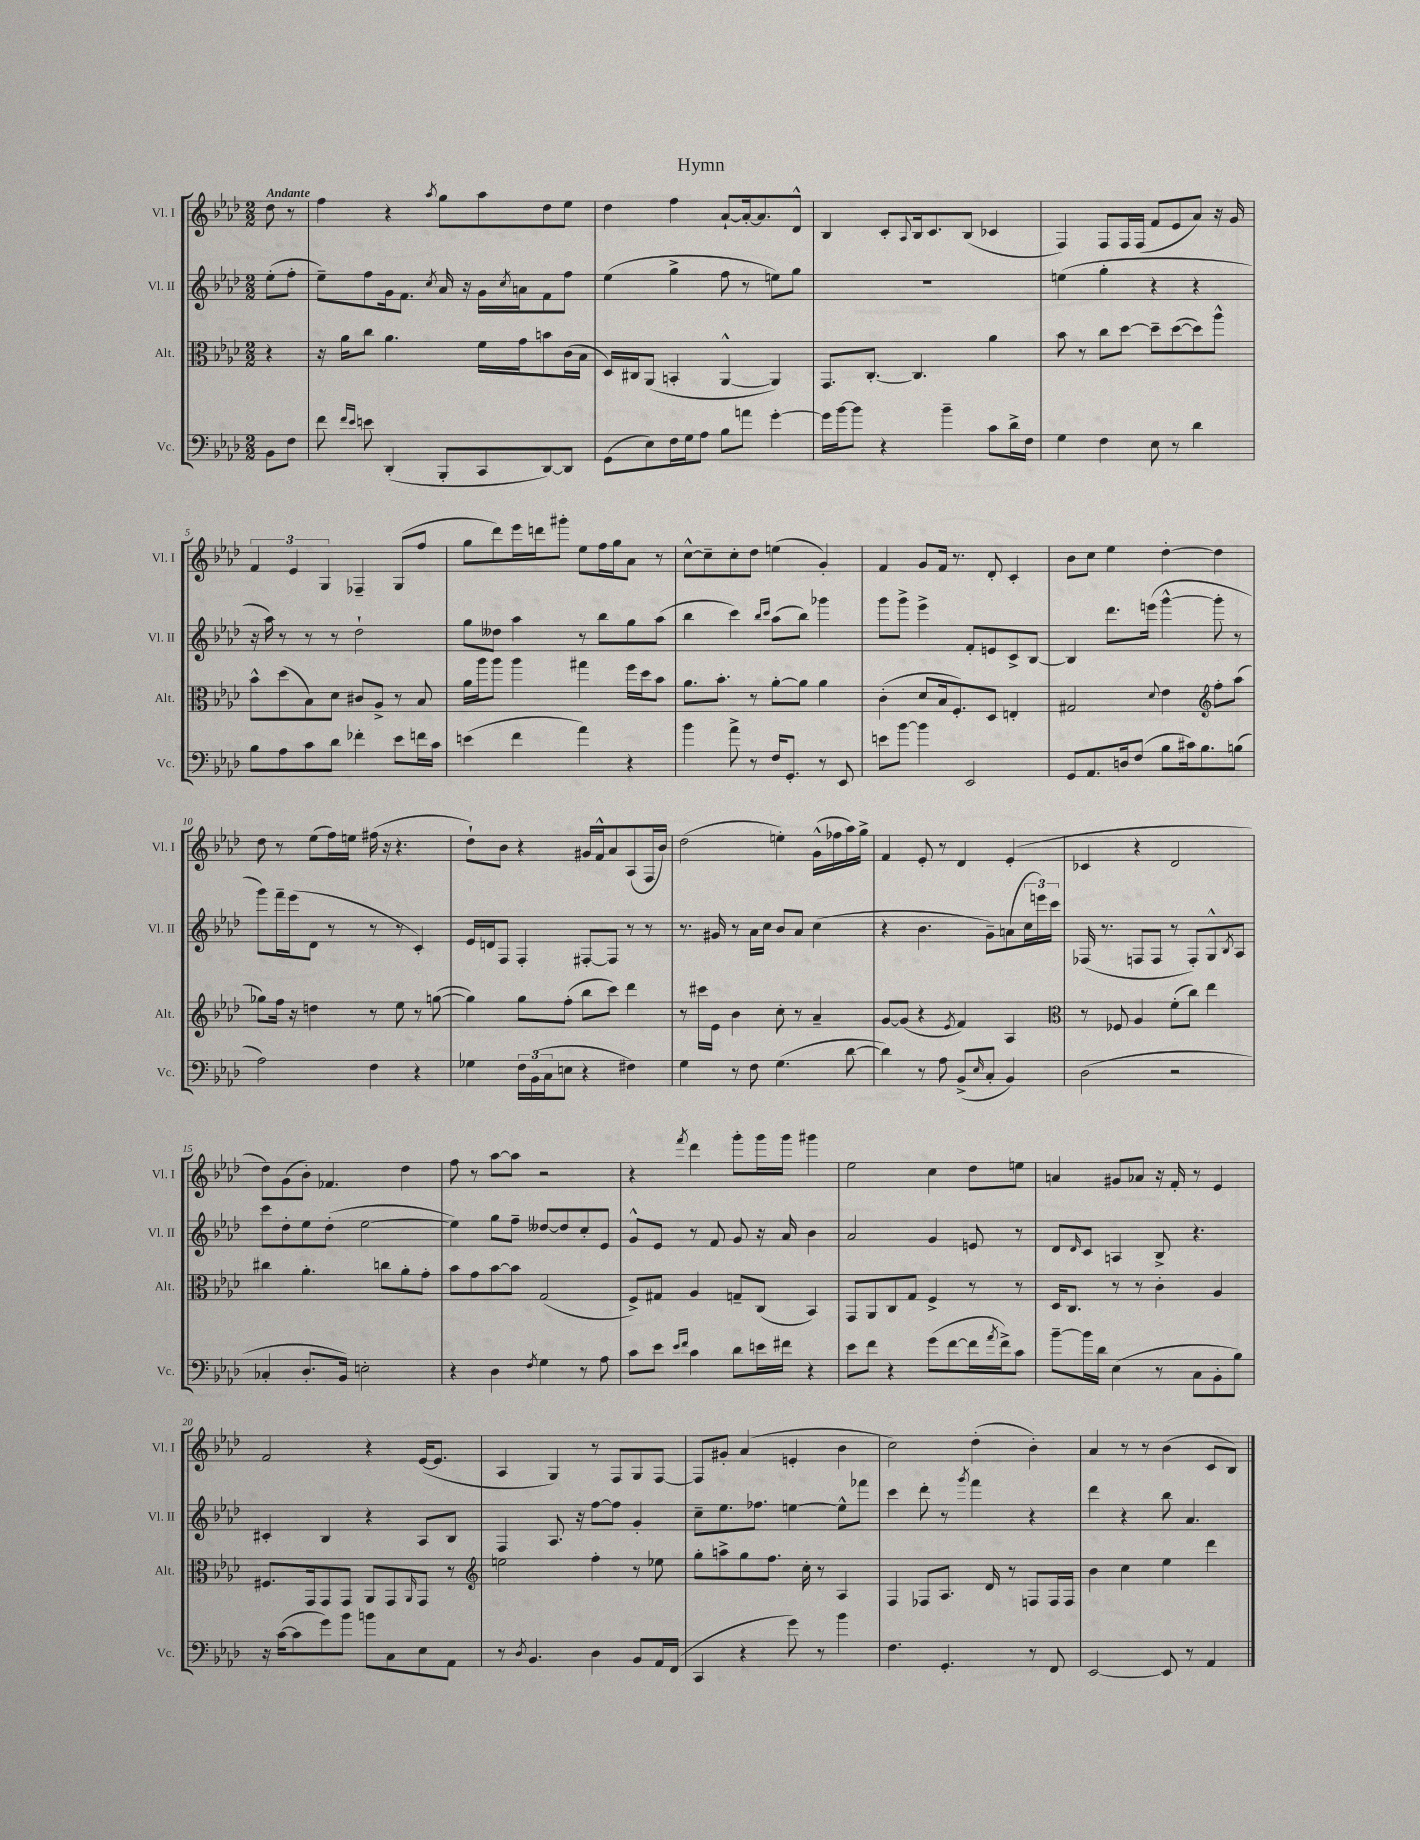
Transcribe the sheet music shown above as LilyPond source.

\header { title = "Hymn" }
<<
\new StaffGroup <<
\new Staff = "s0" \with { instrumentName = "Vl. I" shortInstrumentName = "Vl. I" } {
    \clef treble \key aes \major \numericTimeSignature \time 2/2 \partial 4 \tempo "Andante"
    des''8 r8 |
    f''4 r4 \acciaccatura { aes''8 } g''8 aes''8 des''8 ees''8 |
    des''4 f''4 aes'8~-! aes'16~-. aes'8. des'8-^ |
    bes4 c'8-. \appoggiatura { aes8 } bes16 c'8. bes8( ces'4 |
    f4) f8 f16 f16( f'8 ees'8 aes'8) r16 g'16 |
    \tuplet 3/2 { f'4 ees'4 g4 } fes4-- g8( f''8 |
    g''8 des'''8) ees'''16 d'''16 gis'''8-. ees''8 f''16 g''16 aes'8 r8 |
    c''8~-^ c''8-- c''8-. des''8 e''4( g'4-.) |
    f'4 g'8 f'16 r8. des'8-. c'4-. |
    bes'8 c''8 ees''4 des''4~-. des''4 |
    des''8 r8 ees''8( f''16) e''16 fis''16( r16 r4. |
    des''8-!) bes'8 r4 gis'16 f'16-^ aes'8 aes8( f16 bes'16) |
    des''2( e''4-.) g'16-^( fes''16 aes''16) g''16-> |
    f'4 ees'8-. r8 des'4 ees'4-.( |
    ces'4 r4 des'2 |
    des''8) g'8( bes'8-.) fes'4. des''4 |
    f''8 r8 aes''8~ aes''8 r2 |
    r4 \acciaccatura { f'''8 } des'''4 g'''8-. g'''16 g'''16 gis'''4 |
    ees''2 c''4 des''8 e''8 |
    a'4 gis'8 aes'8 r16 f'16-. r8 ees'4 |
    f'2 r4 ees'16~( ees'8. |
    aes4 g4) r8 f8 g8 f8~ |
    f8 gis'8-. aes'4( e'4-. bes'4 |
    c''2) des''4-.( bes'4-.) |
    aes'4 r8 r8 bes'4( c'8 bes8) \bar "|." |
}
\new Staff = "s1" \with { instrumentName = "Vl. II" shortInstrumentName = "Vl. II" } {
    \clef treble \key aes \major \numericTimeSignature \time 2/2 \partial 4
    ees''8-.( f''8-. |
    ees''8--) f''8 g'16 f'8. \acciaccatura { c''8 } aes'16 r16 g'16 \acciaccatura { c''8 } a'16 f'8 f''8 |
    ees''4( g''4-> f''8 r8 e''8) g''8 |
    R1 |
    e''4( g''4-. r4 r4 |
    r16 aes''16) r8 r8 r8 des''2-! |
    g''8 deses''8 aes''4 r8 bes''8 g''8 aes''8( |
    bes''4 c'''4) \grace { bes''16 c'''16 } aes''8( bes''8) ges'''4 |
    g'''8 g'''8-> ees'''4-> f'8-. e'8 c'8-> bes8~ |
    bes4 des'''8. e'''16( g'''4~-^ g'''8-. r8 |
    g'''8) f'''16-- ees'''16( des'8 r8 r8 r8 c'4-.) |
    ees'16 d'16 f8 f4-. fis8~-. fis8 r8 r8 |
    r8. gis'16 r8 aes'16 c''16 bes'8 aes'8 c''4( |
    r4 bes'4. g'8--) a'8( \tuplet 3/2 { c''16 e'''16) c'''16 } |
    fes16( r8. f8 f8 r8 f8-.) g8-^ \acciaccatura { bes8 } aes8 |
    c'''8 des''8-. ees''8 des''8-.( ees''2~ |
    ees''4) g''8 f''8-- deses''8~ deses''8 c''8-. ees'8 |
    g'8-^ ees'8 r8 f'8 g'8 r16 aes'16 bes'4 |
    aes'2 g'4 e'8 r8 |
    des'8 \grace { des'16 } c'8 a4 bes8-> r4. |
    cis'4-. bes4 r4 aes8 bes8 |
    f4 aes8. r16 f''8~ f''8 g'4-. |
    c''8-- ees''8. fes''8. e''4~ e''8-^ fes'''8 |
    c'''4 des'''8-. r8 \acciaccatura { g'''8 } f'''4 r4 |
    des'''4 r4 bes''8 aes'4. \bar "|." |
}
\new Staff = "s2" \with { instrumentName = "Alt." shortInstrumentName = "Alt." } {
    \clef alto \key aes \major \numericTimeSignature \time 2/2 \partial 4
    r4 |
    r16 aes'16 c''8 aes'4. f'16 g'16 b'8 c'16( bes16 |
    des16) cis16 aes,8( b,4-. aes,4~-^ aes,4) |
    g,8. c8.~-. c4. aes'4 |
    bes'8 r8 c''8 des''8~ des''8-- des''8~( des''8) aes''8-^ |
    bes'8-^ des''8( bes8) des'8 cis'8 aes8-> r8 bes8 |
    aes'16 aes''16 aes''8 aes''4 gis''4 f''16 des''16 bes'8 |
    aes'8. bes'8.-. r8 aes'8~-. aes'8 aes'4 |
    c'4-.( des'8 bes16 f8.-.) des8 e4-. |
    gis2 \appoggiatura { des'8 } ees'4 \clef treble f''8-. aes''8( |
    ges''8) f''16 r16 d''4 r8 ees''8 r8 g''8~( |
    g''4) g''8 f''8-.( bes''8 c'''8) des'''4 |
    r8 cis'''16 ees'16 bes'4 c''8-. r8 aes'4-- |
    g'8~ g'8( r4 \acciaccatura { ees'8 } f'4) aes4 |
    \clef alto r8 fes8 aes4 f'8-.( c''8) ees''4 |
    cis''4 aes'4.-. c''8 aes'8-. g'8-. |
    bes'8 g'8 bes'8~ bes'8 g2( |
    f8->) gis8 aes4 g8-- c8( bes,4) |
    g,8 aes,8 c8 g8 f4-> r8 r8 |
    des16 c8. r8 r8 c'4-. aes4 |
    fis8. g,16 g,8 g,8 aes,8 g,8 \grace { aes,16 } g,8 r8 |
    \clef treble e''2 f''4-. r8 ees''8 |
    g''8-. a''8-> g''8 f''8. c''16-. r8 aes4 |
    f4 fes8 aes8. des'16 r8 f8 f16 f16 |
    bes'4 c''4 ees''4 des'''4 \bar "|." |
}
\new Staff = "s3" \with { instrumentName = "Vc." shortInstrumentName = "Vc." } {
    \clef bass \key aes \major \numericTimeSignature \time 2/2 \partial 4
    bes,8 f8 |
    f'8 \grace { f'16 ees'16 } e'8 des,4-.( bes,,8-. c,8 des,8~) des,8 |
    g,8( ees8) f16 g16 aes8 bes8 a'8 g'4~-. |
    g'16 bes'16~ bes'8 r4 bes'4-- c'8 des'16-> f16 |
    g4 f4 ees8 r8 des'4 |
    bes8 aes8 c'8 des'8 fes'4-. ees'8 f'16 c'16 |
    e'4( f'4 aes'4) r4 |
    bes'4 aes'8-> r8 f16 g,8.-. r8 ees,8 |
    e'8 bes'8~ bes'4 ees,2 |
    g,8 aes,8. d16 f8( bes8 cis'16) bes8. b8( |
    aes2) f4 r4 |
    ges4 \tuplet 3/2 { f16 bes,16( c16 } e8 r4 fis4) |
    g4 r8 f8 g4.( des'8~ |
    des'4) r8 aes8 bes,8->( \grace { ees16 } c8-. bes,4) |
    des2( r2 |
    ces4-. des8.-. bes,16) e2-. |
    r4 des4 \acciaccatura { f8 } g4 r8 aes8 |
    c'8 ees'8 \grace { ees'16 f'16 } c'4 des'8 e'16 fis'16 r4 |
    ees'8 f'8 r4 g'8( f'8~ f'16 \acciaccatura { aes'8 } f'16->) c'8 |
    bes'8~-- bes'16 des'16 ees4( r8 c8 bes,8-. bes8) |
    r16 c'16~( c'8 g'8) bes'8 b'8 c8 ees8 aes,8 |
    r8 \acciaccatura { des8 } bes,4. des4 bes,8 aes,16 f,16( |
    c,4 r4 g'8) r8 bes'4 |
    f4. g,4.-. r8 f,8 |
    ees,2~ ees,8 r8 aes,4 \bar "|." |
}
>>
>>
